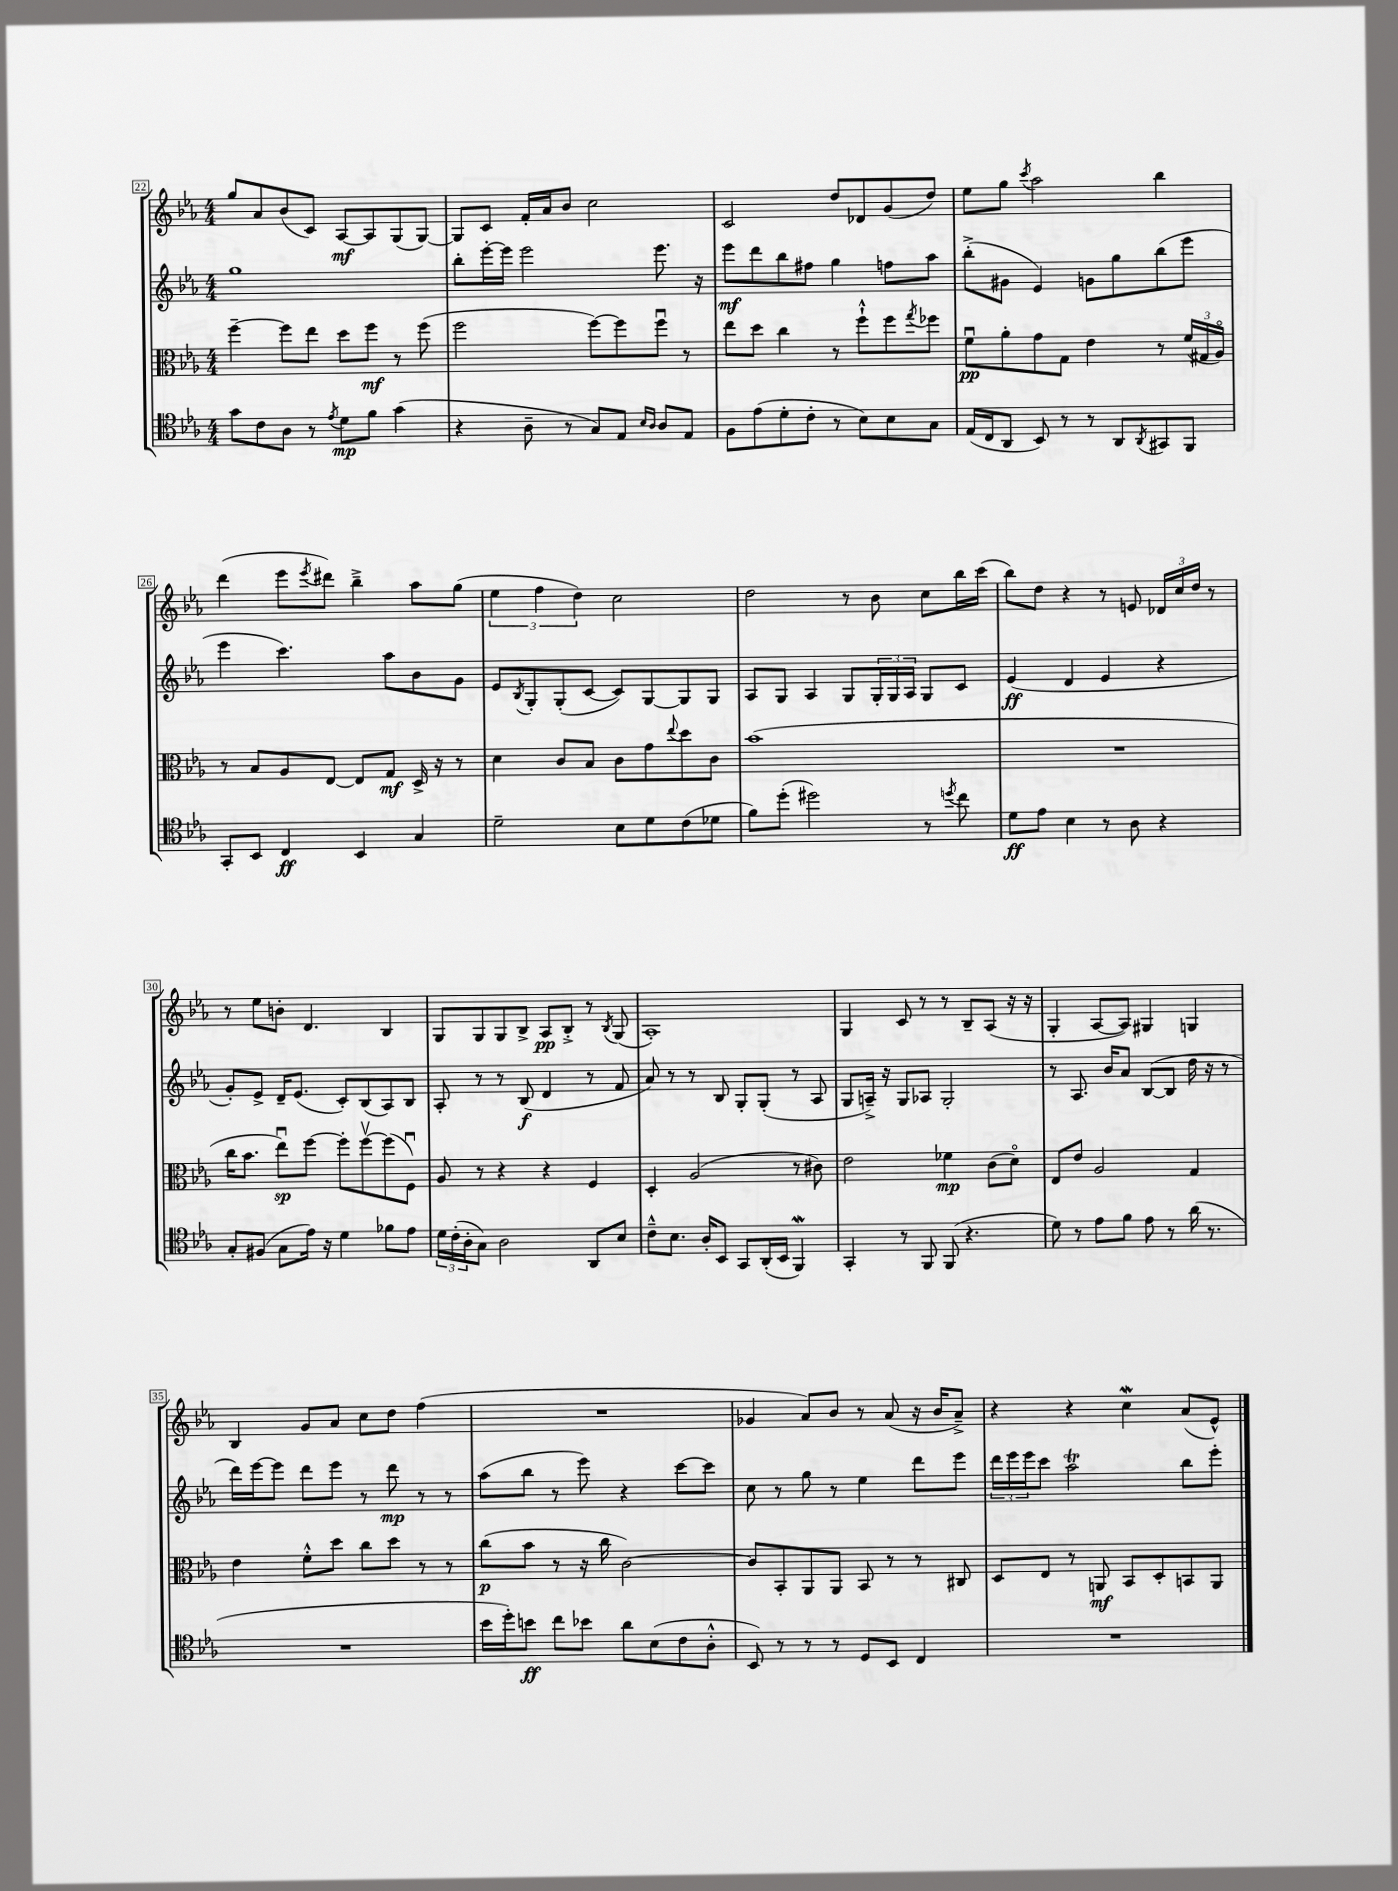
<<
\new StaffGroup <<
\new Staff = "s0" {
    \clef treble \key ees \major \numericTimeSignature \time 4/4
    g''8 aes'8 bes'8( c'8) aes8~\mf aes8 g8( g8~) |
    g8 c'8 f'16-. aes'16 bes'8 c''2 |
    c'2 d''8 des'8 g'8( d''8) |
    ees''8 g''8 \acciaccatura { c'''8 } aes''2 bes''4 |
    d'''4( ees'''8 \acciaccatura { ees'''8 } dis'''8) bes''4---> aes''8 g''8( |
    \tuplet 3/2 { ees''4 f''4 d''4) } c''2 |
    d''2 r8 bes'8 c''8 bes''16 c'''16( |
    bes''8) d''8 r4 r8 e'8 \tuplet 3/2 { des'16 c''16 d''16 } r8 |
    r8 ees''8 b'8-. d'4. bes4 |
    g8 g8 g8 bes8-> aes8\pp bes8-.-> r8 \acciaccatura { bes8 } g8( |
    aes1-.) |
    g4 c'8 r8 r8 bes8-- aes8( r16 r16 |
    g4-. aes8~ aes8) gis4 g4 |
    bes4 g'8 aes'8 c''8 d''8 f''4( |
    R1 |
    ges'4 aes'8) bes'8 r8 aes'8( r16 bes'16 aes'8--->) |
    r4 r4 c''4\mordent aes'8( ees'8-^) \bar "|." |
}
\new Staff = "s1" {
    \clef treble \key ees \major \numericTimeSignature \time 4/4
    g''1 |
    bes''8-. ees'''16~-. ees'''16 ees'''2 ees'''8. r16 |
    ees'''8\mf d'''8 bes''8 fis''8 g''4 f''8 aes''8 |
    bes''8-.->( gis'8 ees'4) g'8 g''8 bes''8( ees'''8 |
    ees'''4 c'''4.) aes''8 bes'8 g'8 |
    ees'8 \acciaccatura { bes8 } g8-. g8-.( c'8~ c'8) g8~ g8 g8 |
    aes8 g8 aes4 g8 \tuplet 3/2 { g16-. g16 aes16 } g8 c'8 |
    ees'4\ff( d'4 ees'4 r4 |
    g'8-.) ees'8-> d'16-- ees'8.( c'8-.) bes8( aes8) bes8 |
    aes8-. r8 r8 bes8\f( d'4 r8 f'8 |
    aes'8) r8 r8 bes8 g8-. g8-.( r8 aes8 |
    g8 a16--->) r16 g8 aes8 g2-. |
    r8 aes8. bes'16 aes'8 bes8~( bes8 d''16 r16 r8 |
    d'''16) ees'''16~ ees'''8 d'''8 ees'''8 r8 d'''8\mp r8 r8 |
    aes''8( bes''8 r8 ees'''8) r4 c'''8~ c'''8 |
    c''8 r8 g''8 r8 ees''4 d'''8 ees'''8 |
    \tuplet 3/2 { d'''16 ees'''16 ees'''16 } c'''8 aes''2\trill bes''8 ees'''8-. \bar "|." |
}
\new Staff = "s2" {
    \clef alto \key ees \major \numericTimeSignature \time 4/4
    f''4~-- f''8 ees''8 d''8 f''8\mf r8 f''8( |
    f''2 f''8~) f''8 f''8\downbow r8 |
    ees''8 d''8 c''4 r8 f''8-!-^ f''8 \acciaccatura { g''8 } fes''8 |
    f'8\downbow\pp aes'8-. g'8 g8 ees'4 r8 \tuplet 3/2 { f'16( gis16 aes16\flageolet) } |
    r8 bes8 aes8 ees8~ ees8 g8\mf d16-> r16 r8 |
    d'4 c'8 bes8 c'8 g'8 \appoggiatura { ees''8 } d''8 c'8 |
    bes'1( |
    R1 |
    c''16 bes'8. ees''8\downbow\sp) f''8~ f''8-. f''8~\upbow f''8( f8\downbow) |
    aes8 r8 r4 r4 f4 |
    d4-. aes2( r8 cis'8) |
    ees'2 fes'4\mp c'8( d'8\flageolet) |
    ees8 ees'8 aes2 g4 |
    ees'4 f'8-.-^ d''8 c''8 d''8 r8 r8 |
    c''8\p( bes'8 r8 r16 c''16 c'2~) |
    c'8 bes,8-. aes,8 aes,8 bes,8 r8 r8 cis8 |
    d8 ees8 r8 a,8\mf bes,8 d8-. b,8 a,8 \bar "|." |
}
\new Staff = "s3" {
    \clef tenor \key ees \major \numericTimeSignature \time 4/4
    g'8 c'8 aes8 r8 \acciaccatura { ees'8 } d'8\mp f'8 g'4( |
    r4 aes8-- r8 g8) ees8 \grace { bes16 aes16 } aes8 ees8 |
    f8 ees'8( d'8-. c'8-. r8 bes8) bes8 g8 |
    ees16( c16 aes,8 bes,8) r8 r8 aes,8 \acciaccatura { aes,8 } gis,8 f,8 |
    g,8-. bes,8 c4\ff bes,4 g4 |
    d'2-- bes8 d'8 c'8( des'8 |
    f'8) d''8-.( dis''2) r8 \acciaccatura { d''8 } c''8 |
    d'8\ff ees'8 bes4 r8 aes8 r4 |
    g8-. fis8( g8 ees'16) r16 d'4 fes'8 ees'8 |
    \tuplet 3/2 { d'16 c'16-.( aes16-. } g8) aes2 aes,8 bes8 |
    c'8---^ bes8. aes16-. bes,8 g,8 aes,16-.( bes,16 f,4\mordent) |
    g,4-. r8 f,8 f,8( r4. |
    d'8) r8 ees'8 f'8 ees'8 r8 aes'16( r8. |
    R1 |
    bes'16 d''16-.) b'8\ff c''8 bes'8 aes'8 bes8( c'8 aes8-.-^ |
    bes,8) r8 r8 r8 d8 bes,8 c4 |
    R1 \bar "|." |
}
>>
>>
\layout { \context { \Score currentBarNumber = #22 \override BarNumber.stencil = #(make-stencil-boxer 0.1 0.3 ly:text-interface::print) } }
